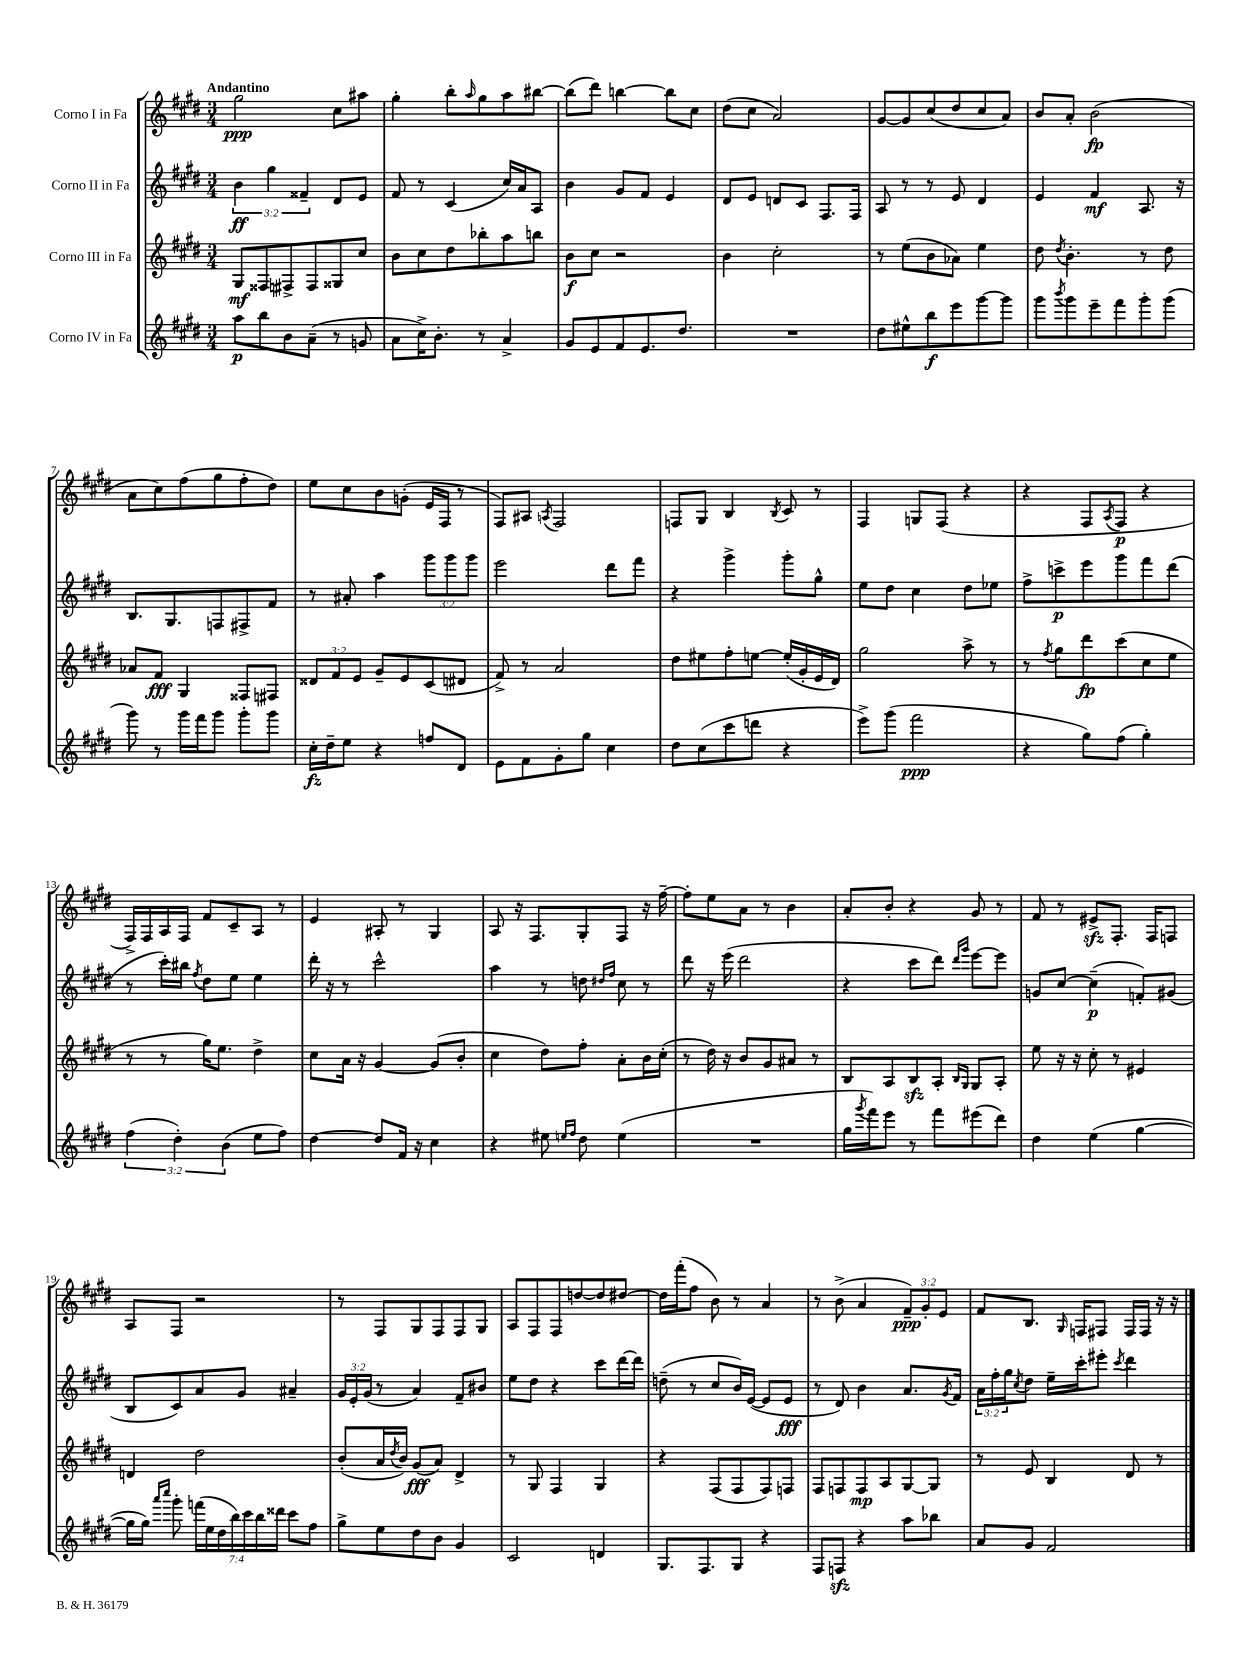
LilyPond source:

<<
\new StaffGroup <<
\new Staff = "s0" \with { instrumentName = "Corno I in Fa" } {
    \clef treble \key e \major \numericTimeSignature \time 3/4 \override Staff.TupletNumber.text = #tuplet-number::calc-fraction-text \tempo "Andantino"
    gis''2\ppp cis''8 ais''8 |
    gis''4-. b''8-. \grace { a''16 } gis''8 a''8 bis''8~ |
    bis''8( dis'''8) b''4~ b''8 cis''8 |
    dis''8( cis''8 a'2) |
    gis'8~ gis'8 cis''8( dis''8 cis''8 a'8) |
    b'8 a'8-. b'2\fp( |
    a'8 cis''8) fis''8( gis''8 fis''8-. dis''8) |
    e''8 cis''8 b'8 g'8-.( e'16 fis16 r8 |
    fis8) ais8 \acciaccatura { a8 } fis2 |
    f8 gis8 b4 \acciaccatura { b8 } cis'8 r8 |
    fis4 g8 fis8( r4 |
    r4 fis8 \acciaccatura { a8 } fis8\p r4 |
    fis16->) fis16 a16 fis16 fis'8 cis'8-- a8 r8 |
    e'4 ais8-. r8 gis4 |
    a8 r16 fis8. gis8-. fis8 r16 fis''16~-- |
    fis''8-. e''8 a'8 r8 b'4 |
    a'8-. b'8-. r4 gis'8 r8 |
    fis'8 r8 eis'8->\sfz fis8.-. fis16 f8 |
    a8 fis8 r2 |
    r8 fis8 gis8 fis8 fis8 gis8 |
    a8 fis8 fis8 d''8~ d''8 dis''8~ |
    dis''16 fis'''16-.( fis''8 b'8) r8 a'4 |
    r8 b'8->( a'4 \tuplet 3/2 { fis'8--\ppp) gis'8-. e'8 } |
    fis'8 b8. \grace { gis16 } f16 fis8 fis16 fis16 r16 r16 \bar "|." |
}
\new Staff = "s1" \with { instrumentName = "Corno II in Fa" } {
    \clef treble \key e \major \numericTimeSignature \time 3/4 \override Staff.TupletNumber.text = #tuplet-number::calc-fraction-text
    \tuplet 3/2 { b'4\ff gis''4 fisis'4-- } dis'8 e'8 |
    fis'8 r8 cis'4( cis''16) a'16 a8 |
    b'4 gis'8 fis'8 e'4 |
    dis'8 e'8 d'8 cis'8 fis8. fis16 |
    a8 r8 r8 e'8 dis'4 |
    e'4 fis'4\mf a8. r16 |
    b8. gis8. f8 fis8-> fis'8 |
    r8 ais'8-. a''4 \tuplet 3/2 { gis'''8 gis'''8 gis'''8 } |
    e'''2 dis'''8 fis'''8 |
    r4 gis'''4-> gis'''8-. gis''8-^ |
    e''8 dis''8 cis''4 dis''8 ees''8 |
    fis''8-> c'''8->\p e'''8 gis'''8 fis'''8 dis'''8( |
    r8 cis'''16-.) bis''16 \acciaccatura { fis''8 } dis''8 e''8 e''4 |
    dis'''16-. r16 r8 cis'''2-^ |
    a''4 r8 d''8 \grace { dis''16 fis''16 } cis''8 r8 |
    dis'''8 r16 e'''16( dis'''2 |
    r4 cis'''8 dis'''8) \grace { dis'''16 gis'''16 } e'''8~ e'''8 |
    g'8 cis''8~ cis''4--\p( f'8-.) gis'8( |
    b8 cis'8) a'8 gis'8 ais'4-- |
    \tuplet 3/2 { gis'16 e'16-. gis'16( } r8 a'4) fis'8-- bis'8 |
    e''8 dis''8 r4 cis'''8 dis'''16~ dis'''16 |
    d''8--( r8 cis''8 b'16) e'16~( e'8 e'8\fff |
    r8 dis'8) b'4 a'8. \acciaccatura { gis'8 } fis'16 |
    \tuplet 3/2 { a'16 fis''16-. gis''16 } \acciaccatura { cis''8 } dis''8 e''16-- cis'''16-. eis'''8-. \acciaccatura { cis'''8 } dis'''4 \bar "|." |
}
\new Staff = "s2" \with { instrumentName = "Corno III in Fa" } {
    \clef treble \key e \major \numericTimeSignature \time 3/4 \override Staff.TupletNumber.text = #tuplet-number::calc-fraction-text
    gis8\mf fisis8 fis8-> fis8 gisis8 cis''8 |
    b'8 cis''8 dis''8 bes''8-. a''8 b''8 |
    b'8\f cis''8 r2 |
    b'4 cis''2-. |
    r8 e''8( b'8 aes'8) e''4 |
    dis''8 \acciaccatura { dis''8 } b'4.-. r8 dis''8 |
    aes'8 fis'8\fff gis4 fisis8 fis8 |
    \tuplet 3/2 { disis'8 fis'8 e'8 } gis'8-- e'8 cis'8( dis'8 |
    fis'8->) r8 a'2 |
    dis''8 eis''8 fis''8-. e''8~ e''16-.( gis'16-. e'16 dis'16) |
    gis''2 a''8-> r8 |
    r8 \acciaccatura { fis''8 } gis''8 dis'''8\fp cis'''8( cis''8 e''8 |
    r8 r8 gis''16) e''8. dis''4-> |
    cis''8 a'16 r16 gis'4~ gis'8( b'8-. |
    cis''4 dis''8) fis''8-. a'8-. b'16 cis''16-.( |
    r8 dis''16) r16 b'8 gis'8 ais'8 r8 |
    b8 a8 b8\sfz a8-. \grace { b16 gis16 } gis8 a8-. |
    e''8 r16 r16 cis''8-. r8 eis'4 |
    d'4 dis''2 |
    b'8-.( a'16 \acciaccatura { dis''8 } b'16) gis'8\fff( a'8) dis'4-> |
    r8 gis8 fis4 gis4 |
    r4 fis8( fis8 fis8) f8 |
    fis8 f8 f8\mp a8 gis8~ gis8 |
    r8 e'8 b4 dis'8 r8 \bar "|." |
}
\new Staff = "s3" \with { instrumentName = "Corno IV in Fa" } {
    \clef treble \key e \major \numericTimeSignature \time 3/4 \override Staff.TupletNumber.text = #tuplet-number::calc-fraction-text
    a''8\p b''8 b'8 a'8--( r8 g'8 |
    a'8 cis''16->) b'8.-. r8 a'4-> |
    gis'8 e'8 fis'8 e'8. dis''8. |
    R2. |
    dis''8 eis''8-^ b''8\f e'''8 gis'''8~ gis'''8 |
    gis'''8 \acciaccatura { b'''8 } gis'''8 e'''8-- fis'''8 gis'''8-. gis'''8( |
    gis'''8) r8 gis'''16 fis'''16 gis'''8 gis'''8-. gis'''8 |
    cis''16-.\fz dis''16-- e''8 r4 f''8 dis'8 |
    e'8 fis'8 gis'8-. gis''8 cis''4 |
    dis''8 cis''8( cis'''8 d'''8 r4 |
    e'''8->) gis'''8( fis'''2\ppp |
    r4 gis''8) fis''8( gis''4-.) |
    \tuplet 3/2 { fis''4( dis''4-.) b'4( } e''8 fis''8) |
    dis''4~ dis''8 fis'16 r16 cis''4 |
    r4 eis''8 \grace { e''16 fis''16 } dis''8 e''4( |
    R2. |
    gis''16 \acciaccatura { gis'''8 } fis'''16) e'''8 r8 fis'''8 eis'''8( dis'''8) |
    dis''4 e''4( gis''4~ |
    gis''16 gis''16) \grace { a'''16 cis''''16 } gis'''8-. \tuplet 7/4 { f'''16( e''16 dis''16 b''16) cis'''16 b''16 disis'''16 } cis'''8 fis''8 |
    gis''8-> e''8 dis''8 b'8 gis'4 |
    cis'2 d'4 |
    gis8. fis8. gis8 r4 |
    fis8 f8\sfz r4 a''8 bes''8 |
    a'8 gis'8 fis'2 \bar "|." |
}
>>
>>
